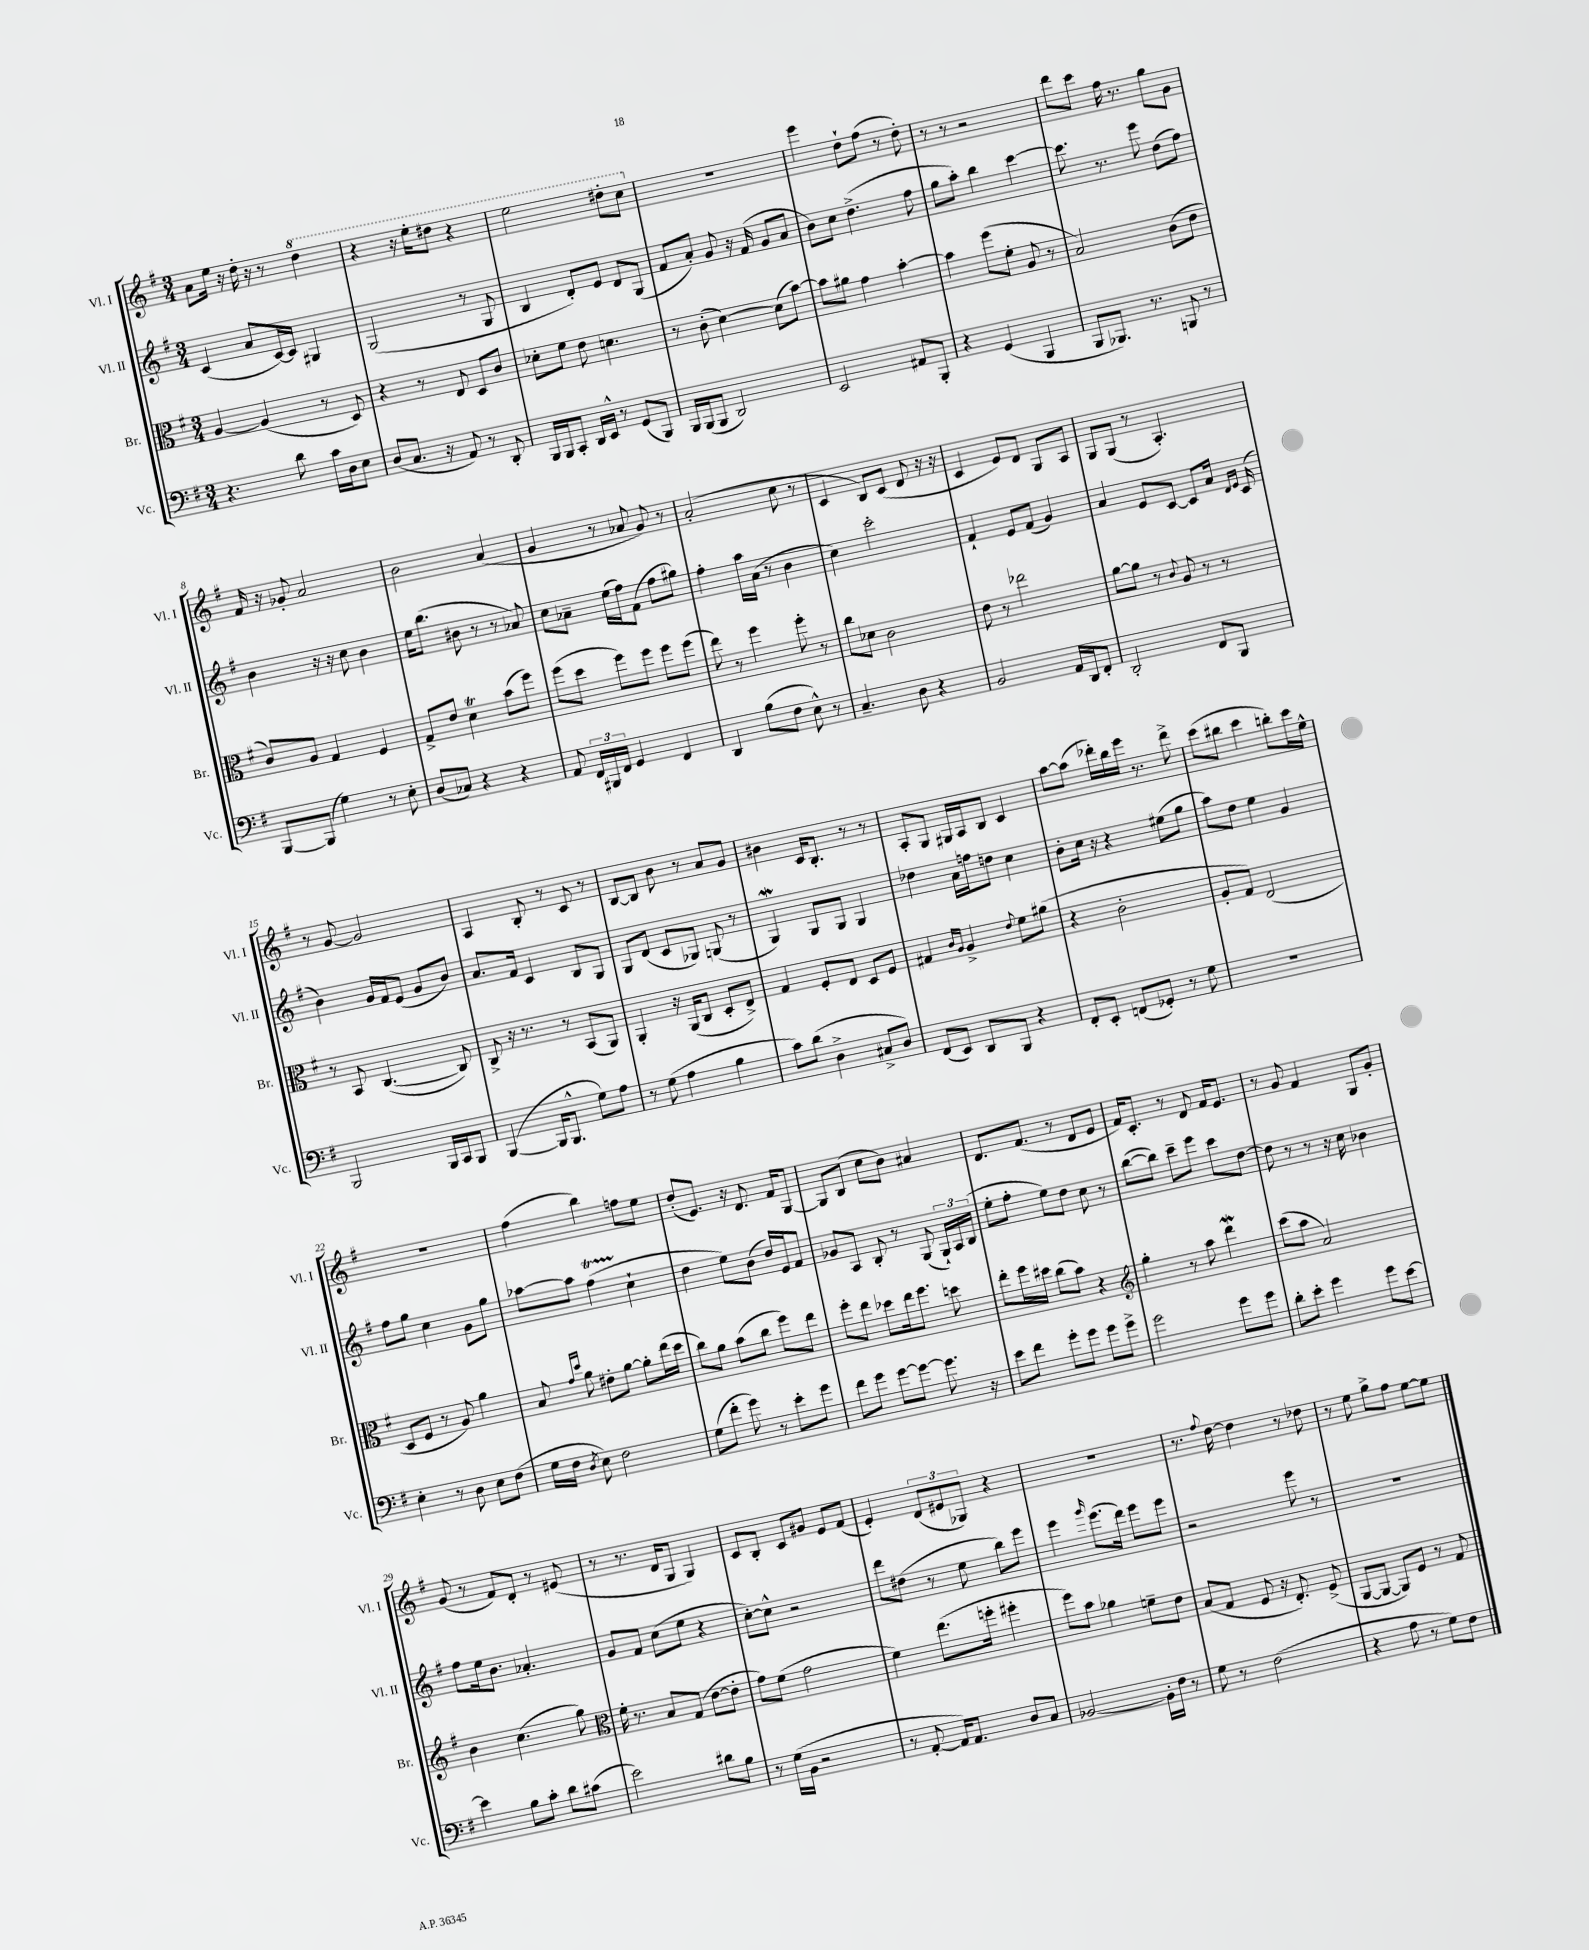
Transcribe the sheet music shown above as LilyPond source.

<<
\new StaffGroup <<
\new Staff = "s0" \with { instrumentName = "Vl. I" shortInstrumentName = "Vl. I" } {
    \clef treble \key g \major \numericTimeSignature \time 3/4
    \autoBeamOff a'8[ e''16] r16 d''16-. r16 r8 \ottava #1 d'''4 |
    r4 r16 e'''16[-. dis'''8] r4 |
    e'''2 dis'''8[-. c'''8] \ottava #0 |
    R2. |
    e'''4 d''8[-! fis''8]( r8 d''8-.) |
    r8 r8 r2 |
    d'''8[ c'''8] fis''16 r8. g''8[ g'8] |
    fis'16 r16 ges'8-. a'2 |
    b'2 a'4( |
    g'4 r8 aes'8 g'8) r8 |
    a'2-.( c''8 r8 |
    c'4 b8[) c'8]( d'8 r16 r16 |
    c'4 e'8[) d'8] g8[ a8] |
    g8[ g8]( r8 a4.-.) |
    r8 g'8~ g'2 |
    a4 b8-. r8 c'8 r8 |
    b8[~ b8] b'8 r8 a'8[ g'8] |
    bis'4 c'16[ b8.]-. r8 r8 |
    a8[-. g8] gis16[ a16 b8] c'4 |
    a''8[~ a''8]( des'''16[-.) b''16 e'''16] r8. des'''8-> |
    c'''8[( bis''8] c'''4 b''8[-.) c'''16 e''16]-^ |
    R2. |
    fis''4( b''4) f''8[ e''8] |
    d''8[-.( e'8.]) r16 d'8. fis'16[ g8]~ |
    g8[ b8]( c''8[ b'8]) ais'4 |
    d'8.[ fis'8.]( r8 d'8[ e'8] |
    fis'16[) c'8.]-. r8 d'8 fis'16[ e'8.] |
    r8 g'8 fis'4 g8[ g'8]-. |
    g'8( r8 fis'8[) d'8]-. r8 eis'8( |
    r8 r8. d'16[ g8] g4) |
    c'8[ b8]-. c'8[ gis'8] e'8[ fis'8]( |
    e'4-.) \tuplet 3/2 { d'8[( eis'8 ges8]) } r4 |
    R2. |
    r8. \appoggiatura { fis''8 } d''16~ d''4 r8 des''8 |
    r8 e''8 g''8[-> fis''8] e''8[~ e''8] \bar "|." |
}
\new Staff = "s1" \with { instrumentName = "Vl. II" shortInstrumentName = "Vl. II" } {
    \clef treble \key g \major \numericTimeSignature \time 3/4
    \autoBeamOff c'4( a'8[ c'16~) c'16] gis4 |
    g2( r8 g8 |
    b4 d'8[-.) e'8] d'8[ g8]( |
    fis'8[ a'8]-.) g'8 r16 fis'16( g'8[ a'8] |
    b'8[) c''8] d''4.->( fis''8 |
    g''8[ a''8]-.) b''4 c'''4~ |
    c'''8. r8. e'''8 d''8[( fis''8]) |
    b'4 r16 r16 c''8 b'4 |
    e''16[ b''8.]( bis'8 r8 r8 aes'8) |
    c''8[ aes'8]-- e''16[( fis''16) fis'8]( fis''8[ gis''8]) |
    fis''4-. a''16[ a'16]( r8 b'4 |
    c''4) c'''2-. |
    fis'4-! e'8[ fis'8]( g'4) |
    a'4 e'8[ c'8]~ c'8[ a'16] \grace { d'16[ e'16] } c'16( |
    b'4) g'16[ fis'16 e'8]( g'8[ b'8]) |
    a'8.[ fis'16] c'4 b8[ g8] |
    g8[ d'8]( c'8[ ges8]) g8( r8 |
    g4\mordent) g8[ g8] g4 |
    des''4 a'16[ f''16 d''8] c''4 |
    b'8[-. c''16] r16 r4 eis''8[( g''8] |
    a''8[) d''8] e''4 g'4 |
    fis''8[ g''8] c''4 g'8[ g''8] |
    aes''8[~ aes''8] fis''4\startTrillSpan( c''4-!\stopTrillSpan |
    d''4 e''8[) b'8]( d''16[) e'16 fis'8] |
    ges'8[ a8] b8-. r8 g8( \tuplet 3/2 { g16[-!) a16 b16]( } |
    e''8[-. fis''8]-. e''8[) d''8] c''8 r8 |
    b''8[~( b''8]) c'''8[-- e'''8] c'''8[ d''8]~ |
    d''8 r8 r8 r16 c''16 bes'4 |
    fis''8[ e''16 b'8.] aes'4.-. |
    g'8[ fis'8] c''8[( e''8] r4 |
    c''8[~-.) c''8]-^ r2 |
    d'''8[ dis''8]( r8 e''8 b''8[) e'''8] |
    e'''4 \grace { g'''16 } e'''8.[( d'''16]) e'''8[ e'''8] |
    r2 e'''8 r8 |
    R2. \bar "|." |
}
\new Staff = "s2" \with { instrumentName = "Br." shortInstrumentName = "Br." } {
    \clef alto \key g \major \numericTimeSignature \time 3/4
    \autoBeamOff a4~ a4( r8 d8) |
    r4 r8 e8 d8[ c'8] |
    des'8[-. fis'8] e'8 d'4. |
    r8 c'8-.( d'4~) d'8[( b'8]~) |
    b'8[ ais'8] g'4 b'4~-. |
    b'4 fis''8[( fis'8]-. a8 r8 |
    b2) c'8[( e'8] |
    c'8[) a8] g4 fis4 |
    g8[-> e'8] d'4\trill b'8[( fis''8]) |
    fis''8[( d''8] fis''8[) fis''8] fis''8[ fis''8]( |
    e''8) r8 fis''4 fis''8-. r8 |
    c''8[ des'8] c'2 |
    e'8 r8 ees''2 |
    a'8[~ a'8] r8 \appoggiatura { c'8 } a8 r8 r8 |
    r8 b,8 c4.~( c8) |
    c8-> r16 r8. r8 b,8[( a,8]) |
    a,4-. r16 a,16[( c8] d8[-. e8]->) |
    g4 fis8[-. e8] d8[ fis8] |
    gis4 \grace { c'16[ a16] } a4-> \appoggiatura { e'8 } fis'8[ ais'8]( |
    r4 c'2-. |
    a8[-. g8]) e2( |
    d8[ fis8] r8 a8) a'4 |
    b8 \grace { g'16[ d''16] } a'8 eis'8[-. a'8]~ a'8[-. e''16( d''16] |
    c''8[) a'8] b'8[( c''8] fis''8[) e''8] |
    fis''8[-. e''8] des''8[ e''16 fis''8.] d''8 |
    e''8[-. fis''16 dis''16] c''8[( b'8]) r4 |
    \clef treble g''4-. r8 a''8 d'''4\mordent |
    c'''8[( a''8] a'2) |
    b'4 c''4.( g''8) |
    \clef alto fis'16-. r8. b8[ g8]( e'8[~ e'8]-. |
    g'8[) fis'8]( g'2 |
    fis'4) e''8.[( f''16]-. fis''4-. |
    fis''8[) b'8] aes'4 f'8[-- e'8] |
    b8[( g8] fis8 r16 e8.-.) fis8->( |
    a,8[~ a,8]~ a,8[) fis8] r8 g8 \bar "|." |
}
\new Staff = "s3" \with { instrumentName = "Vc." shortInstrumentName = "Vc." } {
    \clef bass \key g \major \numericTimeSignature \time 3/4
    \autoBeamOff r4. d'8 c'16[ d16 e8] |
    d8[( c8.] r16 a,8) r8 d,8-. |
    b,,16[ b,,16 c,8]-. d,16[ e,16]-^ r8 g,8[( b,,8]) |
    b,,16[ b,,16( b,,8] d,2) |
    e,2 ais,8[ b,,8]-. |
    r4 g,4( b,,4 |
    b,,8[ bes,,8.]) r8. b,,8 r8 |
    b,,8[~ b,,8]( g4) r8 e8-. |
    d8[( ces8]) r4 r4 |
    a,8 \tuplet 3/2 { fis,16[ bis,,16 fis,16] } g,4 fis,4 |
    d,4 b8[( fis8] e8-^) r8 |
    c4.-- d8 r4 |
    b,2 a,16[ d,16 fis,8]-. |
    d,2-. fis,8[ b,,8] |
    b,,2 b,,16[ c,16 b,,8] |
    b,,4~( b,,16[ b,,8.]-^ g8[) a8] |
    r8 g8( a4 b4 |
    c'8[) d'8]( d4-> cis8[-> d8]) |
    fis,8[( e,8]) d,8[ b,,8] r4 |
    fis,8[-. e,8]-. f,8[( ges,8]-.) r8 g8 |
    R2. |
    e4-. r8 d8 e8[ fis8]( |
    g16[ fis16] \acciaccatura { d8 } e8) fis2 |
    g8[( fis'8]-. g'8) r8 e'8[-. g'8] |
    fis'8[ g'8] g'8[~ g'8]~ g'8. r16 |
    e'8[ fis'8] g'8[-. g'8] g'8[ g'8]-> |
    g'2 g'8[ g'8] |
    d'8[-. e'8]-. g'4 g'8[ e'8]~ |
    e'4 b8[ c'8]-. d'8[ cis'8]( |
    e'2) dis'8[ b8] |
    r8 g16[( b,16] r2 |
    r8 a,8~-. a,16[) a,8.] d8[ c8] |
    bes,2~ bes,16[-. fis16] r8 |
    g8 r8 fis2( |
    r4 a8 r8 g8[) fis8] \bar "|." |
}
>>
>>
